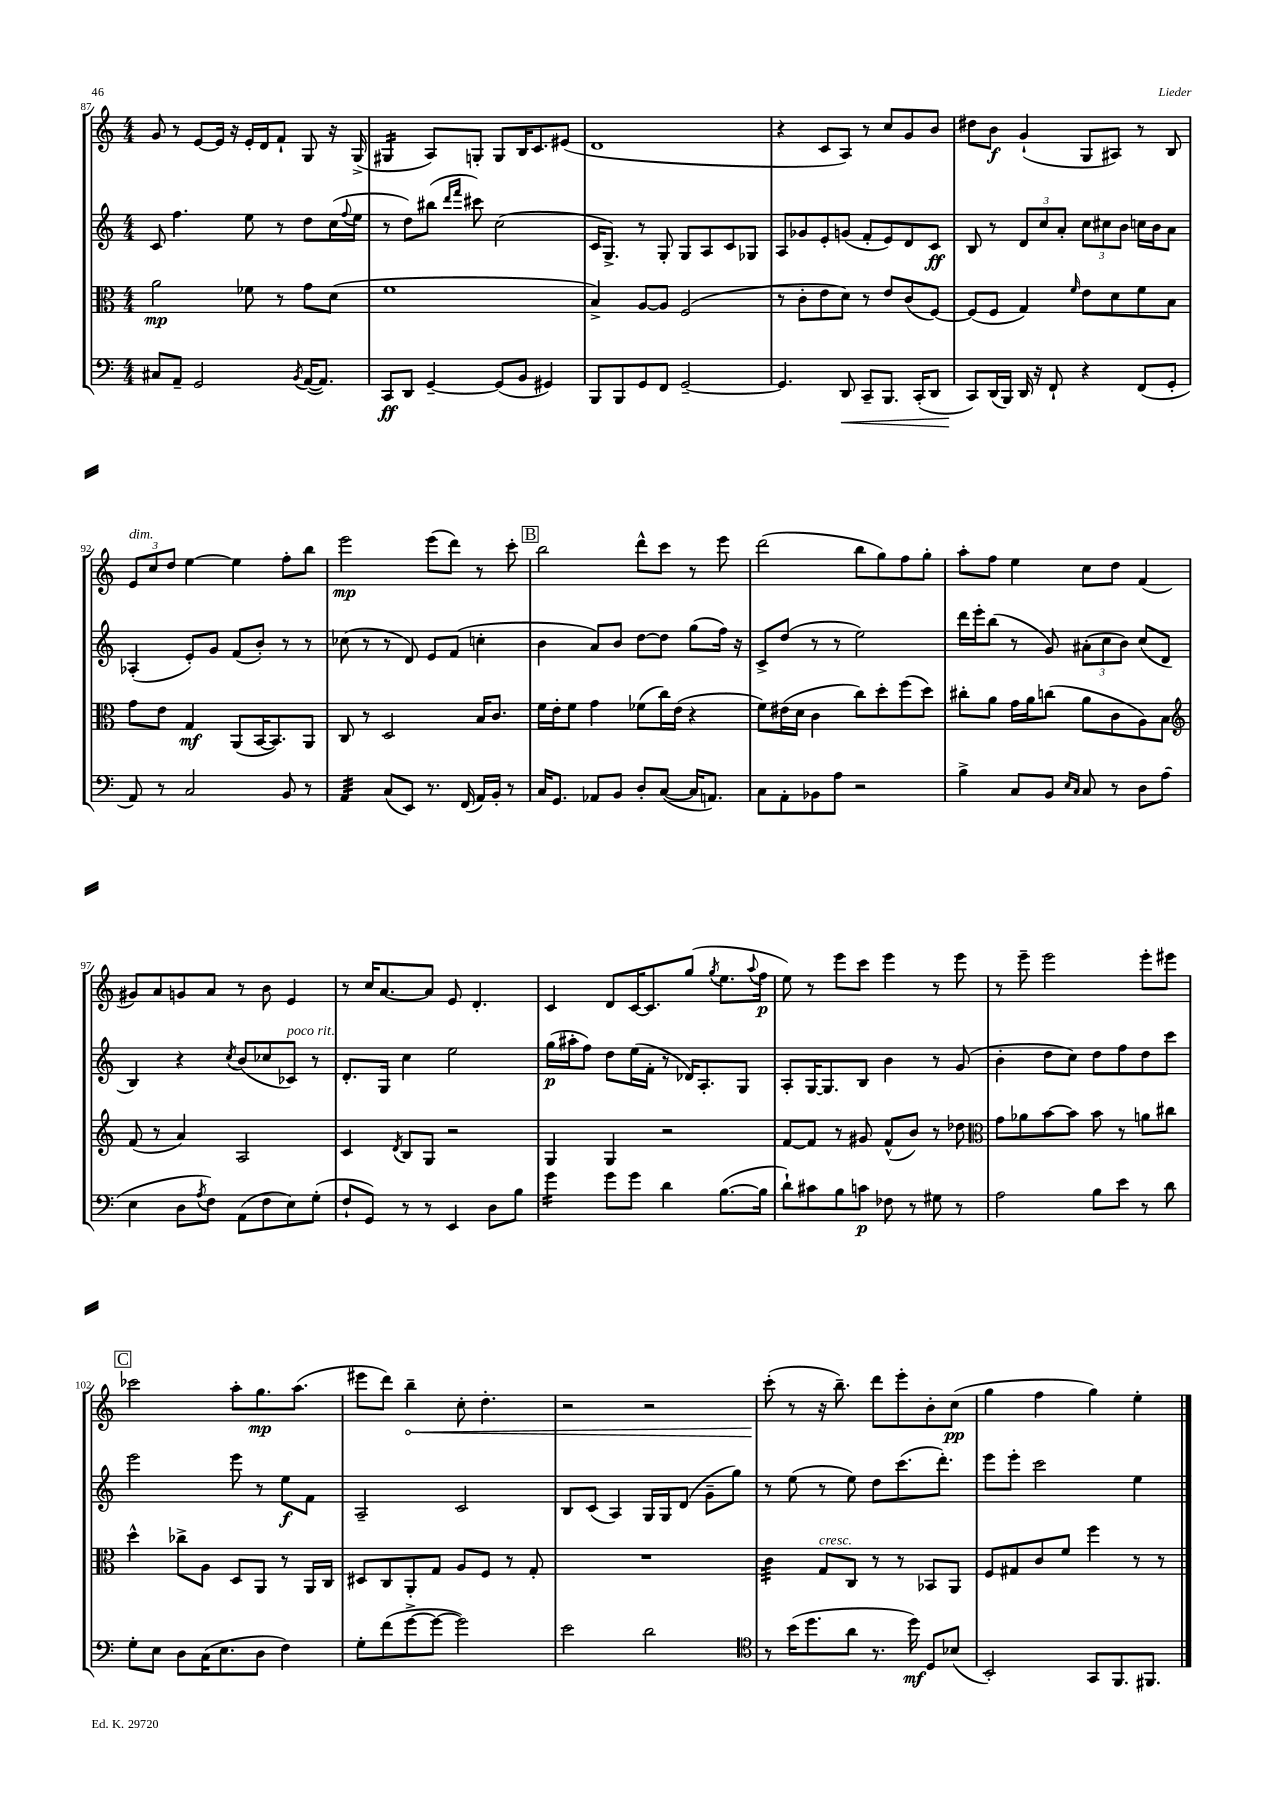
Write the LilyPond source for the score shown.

<<
\new StaffGroup <<
\new Staff = "s0" {
    \clef treble \key c \major \numericTimeSignature \time 4/4
    g'8 r8 e'8~ e'16 r16 e'16-. d'16 f'8-! g8 r16 g16->( |
    gis4:16 a8) g8-. g8 b16 c'8. eis'8( |
    d'1 |
    r4 c'8 a8) r8 c''8 g'8 b'8 |
    dis''8 b'8\f g'4-!( g8 ais8) r8 b8 |
    \tuplet 3/2 { e'8^\markup { \italic "dim." } c''8 d''8 } e''4~ e''4 f''8-. b''8 |
    e'''2\mp e'''8( d'''8) r8 c'''8-. |
    \mark \markup { \box "B" } b''2 d'''8-^ c'''8 r8 e'''8 |
    d'''2( b''8 g''8) f''8 g''8-. |
    a''8-. f''8 e''4 c''8 d''8 f'4( |
    gis'8) a'8 g'8 a'8 r8 b'8 e'4 |
    r8 c''16 a'8.~ a'8 e'8 d'4.-. |
    c'4 d'8 c'16~ c'8. g''8( \acciaccatura { g''8 } e''8. \appoggiatura { a''8 } f''16\p |
    e''8) r8 e'''8 c'''8 e'''4 r8 e'''8 |
    r8 e'''8-- e'''2 e'''8-. eis'''8 |
    \mark \markup { \box "C" } ces'''2 a''8-. g''8.\mp a''8.( |
    eis'''8 d'''8) \once \override Hairpin.circled-tip = ##t b''4--\< c''8-. d''4.-. |
    r2 r2 |
    c'''8-.\!( r8 r16 b''8.--) d'''8 e'''8-. b'8-. c''8\pp( |
    g''4 f''4 g''4) e''4-. \bar "|." |
}
\new Staff = "s1" {
    \clef treble \key c \major \numericTimeSignature \time 4/4
    c'8 f''4. e''8 r8 d''8 c''16( \appoggiatura { f''8 } e''16 |
    r8 d''8) bis''8( \grace { d'''16 f'''16 } cis'''8) c''2( |
    c'16 g8.->) r8 g8-. g8 a8 c'8 ges8 |
    a8 ges'8 e'8-. g'8( f'8-. e'8) d'8 c'8\ff |
    b8 r8 \tuplet 3/2 { d'8 c''8 a'8-. } \tuplet 3/2 { c''8 cis''8 b'8 } c''16 b'16 a'8 |
    aes4-.( e'8-.) g'8 f'8( b'8-.) r8 r8 |
    ces''8( r8 r8 d'8) e'8 f'8( c''4-. |
    \mark \markup { \box "B" } b'4 a'8) b'8 d''8~ d''8 g''8( f''16) r16 |
    c'8-> d''8( r8 r8 e''2) |
    d'''16 e'''16-. b''8( r8 g'8) \tuplet 3/2 { ais'8-.( c''8 b'8) } c''8( d'8 |
    b4) r4 \acciaccatura { c''8 } b'8( ces''8 ces'8^\markup { \italic "poco rit." }) r8 |
    d'8.-. g16 c''4 e''2 |
    g''16\p( ais''16-. f''8) d''8 e''16( f'16-. r8 des'16) a8.-. g8 |
    a8-. g16~ g8. b8 b'4 r8 g'8( |
    b'4-. d''8 c''8) d''8 f''8 d''8 c'''8 |
    \mark \markup { \box "C" } e'''2 e'''8 r8 e''8\f f'8 |
    a2-- c'2 |
    b8 c'8( a4) g16 g16 d'8( g'8-- g''8) |
    r8 e''8( r8 e''8) d''8 c'''8.( d'''8.-.) |
    e'''8 e'''8-. c'''2 e''4 \bar "|." |
}
\new Staff = "s2" {
    \clef alto \key c \major \numericTimeSignature \time 4/4
    a'2\mp fes'8 r8 g'8 d'8( |
    f'1 |
    b4->) a8~ a8 f2( |
    r8 c'8-. e'8 d'8) r8 e'8 c'8( f8~) |
    f8( f8 g4) \grace { f'16 } e'8 d'8 f'8 b8 |
    g'8 e'8 g4\mf a,8( b,16~ b,8.) a,8 |
    c8 r8 d2 b16 c'8. |
    \mark \markup { \box "B" } f'16 e'16-. f'8 g'4 fes'8( c''16) e'16( r4 |
    f'8) eis'16( d'16 c'4 c''8) d''8-. f''8( d''8) |
    cis''8-. a'8 g'16 a'16 c''8( a'8 c'8 a8) b8 |
    \clef treble f'8( r8 a'4) a2 |
    c'4 \acciaccatura { d'8 } b8 g8 r2 |
    g4 g4 r2 |
    f'8~ f'8 r8 gis'8 f'8-^( b'8) r8 des''8 |
    \clef alto g'8 aes'8 b'8~ b'8 b'8 r8 a'8 cis''8 |
    \mark \markup { \box "C" } d''4-^ ces''8-> a8 d8 a,8 r8 a,16 c16 |
    dis8 c8 a,8-. g8 a8 f8 r8 g8-. |
    R1 |
    c'4:32 g8^\markup { \italic "cresc." } c8 r8 r8 bes,8 a,8 |
    f8 gis8 c'8 f'8 f''4 r8 r8 \bar "|." |
}
\new Staff = "s3" {
    \clef bass \key c \major \numericTimeSignature \time 4/4
    cis8 a,8-- g,2 \acciaccatura { b,8 } a,16~( a,8.) |
    c,8\ff d,8 g,4~-- g,8( b,8 gis,4) |
    b,,8 b,,8 g,8 f,8 g,2~-- |
    g,4. d,8\< c,8-- b,,8. c,16-.( d,8 |
    c,8\!) d,16( b,,16) d,16 r16 f,8-! r4 f,8( g,8-. |
    a,8) r8 c2 b,8 r8 |
    a,4:32 c8( e,8) r8. f,16( a,16) b,16-. r8 |
    \mark \markup { \box "B" } c16 g,8. aes,8 b,8 d8-. c8~( c16 a,8.) |
    c8 a,8-. bes,8 a8 r2 |
    b4-> c8 b,8 \grace { e16 c16 } c8 r8 d8 a8( |
    e4 d8 \acciaccatura { a8 } f8) a,8( f8 e8) g8-.( |
    f8-! g,8) r8 r8 e,4 d8 b8 |
    g'4:16 g'8 g'8 d'4 b8.~( b16 |
    d'8-!) cis'8 b8 c'8\p fes8 r8 gis8 r8 |
    a2 b8 e'8 r8 d'8 |
    \mark \markup { \box "C" } g8-. e8 d8 c16( e8. d8 f4) |
    g8-. f'8( g'8~-> g'8~ g'2) |
    e'2 d'2 |
    \clef tenor r8 b'16( d''8. a'8 r8. d''16\mf) d8 bes8( |
    b,2-.) g,8 f,8. fis,8. \bar "|." |
}
>>
>>
\layout { \context { \Score currentBarNumber = #87 } }
